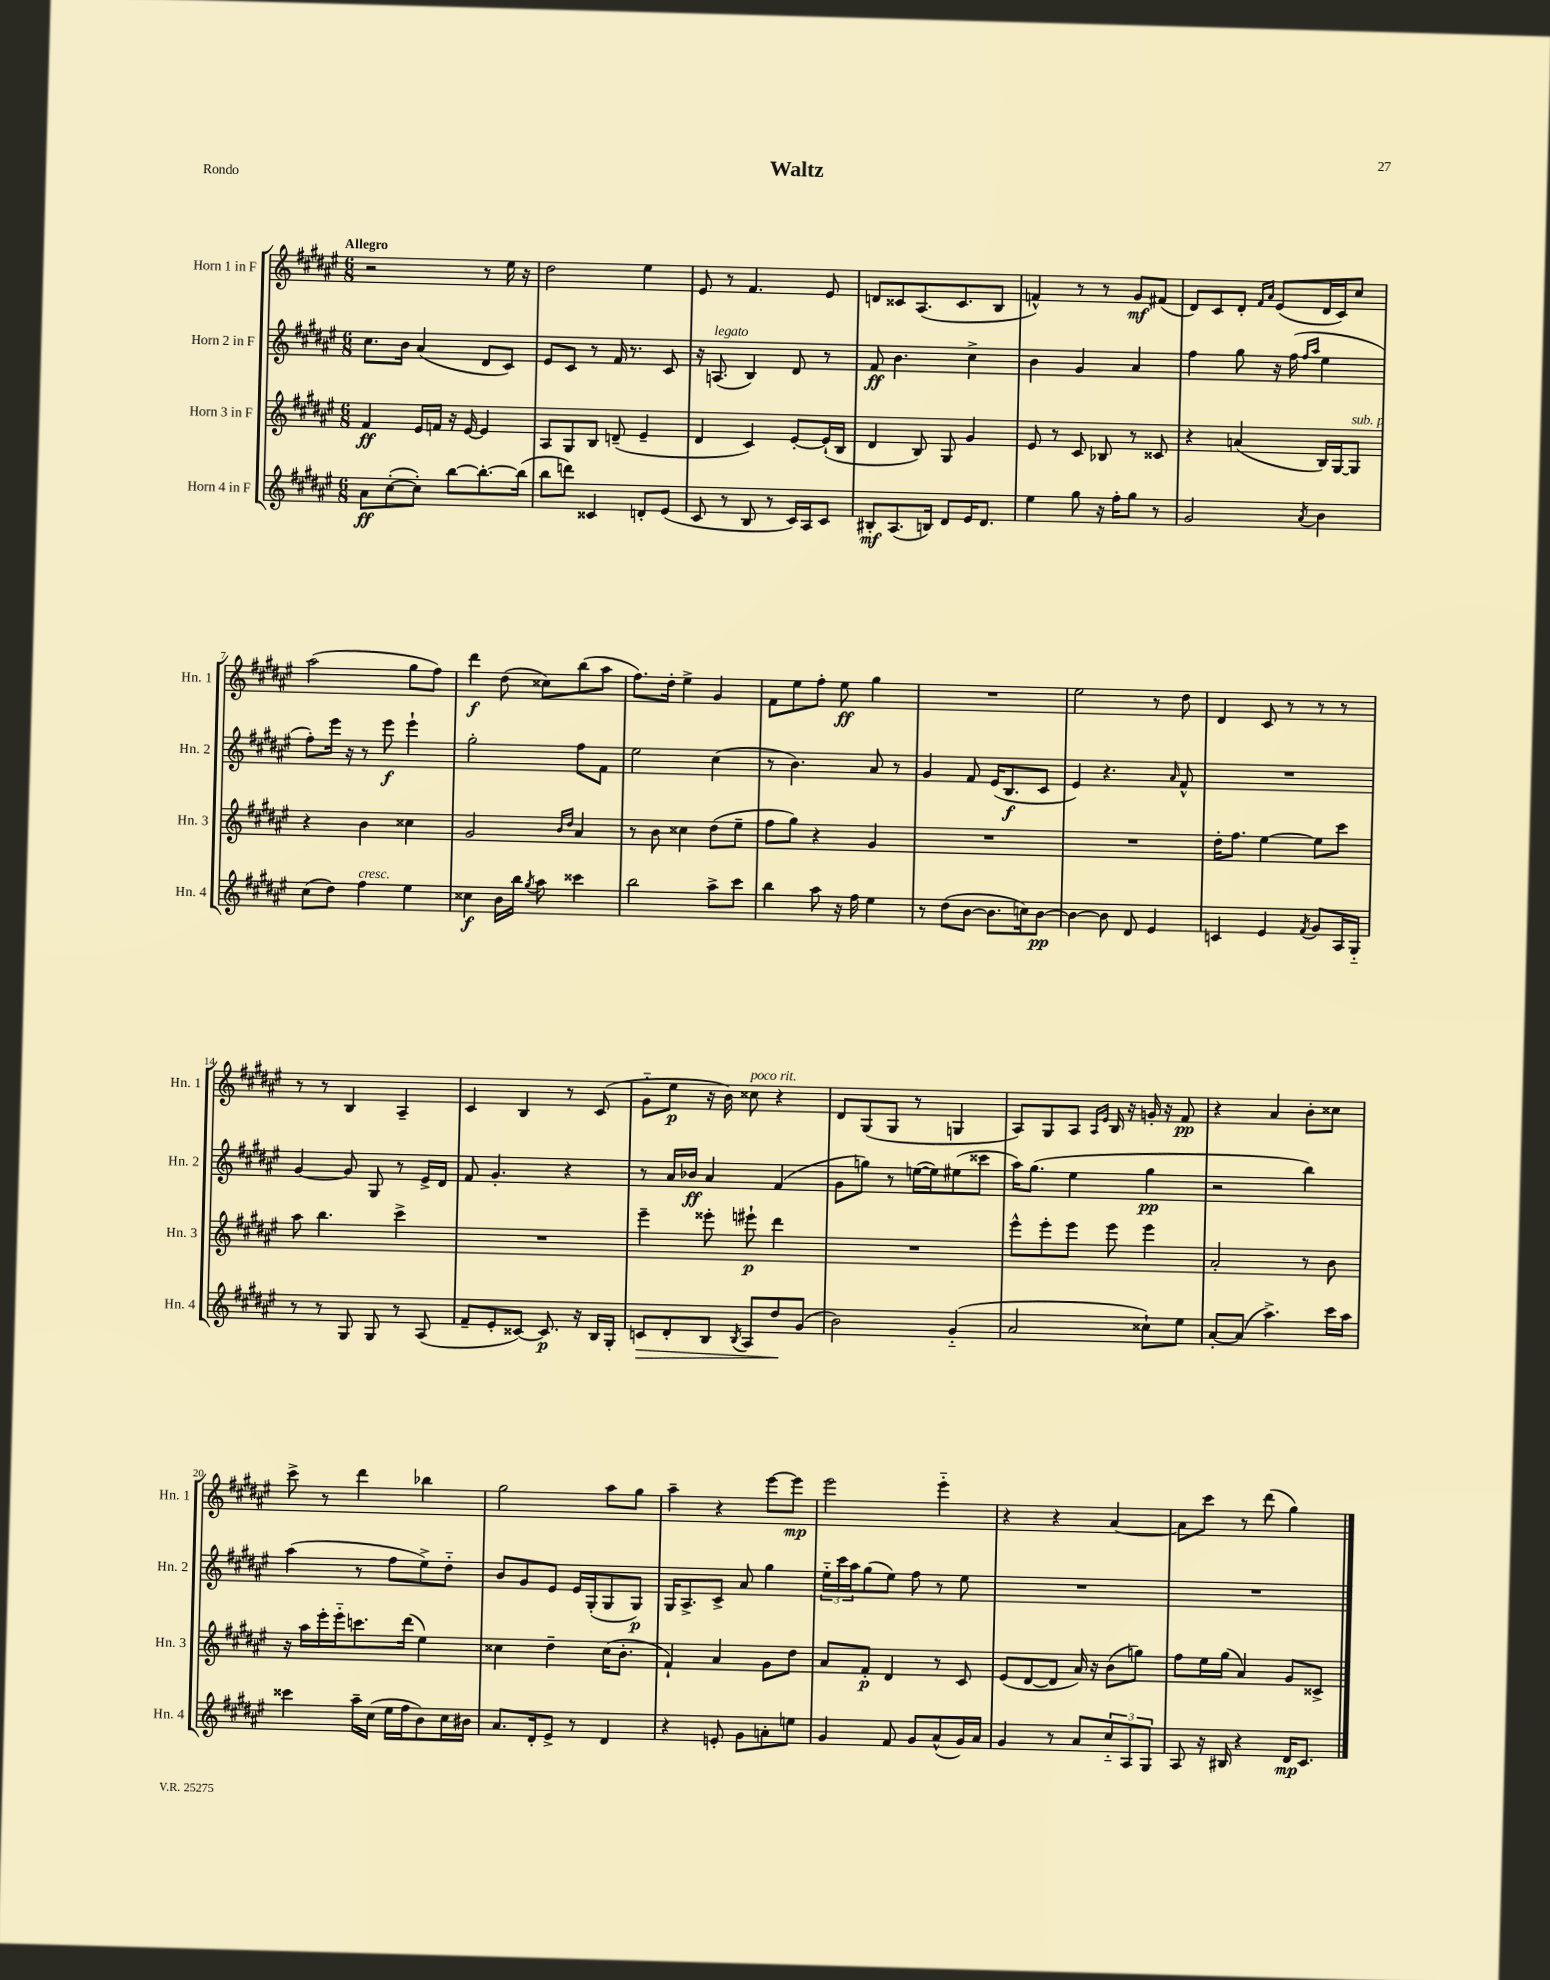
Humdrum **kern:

**kern	**dynam	**kern	**dynam	**kern	**dynam	**kern	**dynam
*part4	*part4	*part3	*part3	*part2	*part2	*part1	*part1
*staff4	*staff4	*staff3	*staff3	*staff2	*staff2	*staff1	*staff1
*I"Horn 4 in F	*	*I"Horn 3 in F	*	*I"Horn 2 in F	*	*I"Horn 1 in F	*
*I'Hn. 4	*	*I'Hn. 3	*	*I'Hn. 2	*	*I'Hn. 1	*
*clefG2	*	*clefG2	*	*clefG2	*	*clefG2	*
*k[f#c#g#d#a#e#]	*	*k[f#c#g#d#a#e#]	*	*k[f#c#g#d#a#e#]	*	*k[f#c#g#d#a#e#]	*
*M6/8	*	*M6/8	*	*M6/8	*	*M6/8	*
=1	=1	=1	=1	=1	=1	=1	=1
!	!	!	!	!	!	!LO:TX:a:B:t=Allegro	!
8a#\L	ff	4f#/	ff	8.cc#\L	.	2r	.
([8cc#'\	.	.	.	.	.	.	.
.	.	.	.	16b\Jk	.	.	.
8cc#'\J])	.	16e#/LL	.	(4a#/	.	.	.
.	.	16fn/JJ	.	.	.	.	.
[8bb\L	.	16r	.	.	.	.	.
.	.	[16e#/	.	.	.	.	.
8.bb'\_	.	4e#/]	.	8d#/L	.	8r	.
.	.	.	.	8c#/J)	.	16ee#\	.
(16bb\Jk]	.	.	.	.	.	16r	.
=2	=2	=2	=2	=2	=2	=2	=2
8bb\L	.	8A#/L	.	8e#/L	.	2dd#\	.
8dddn\J)	.	8G#/	.	8c#/J	.	.	.
4c##X/	.	8B/J	.	8r	.	.	.
.	.	(8dn~/	.	16f#/	.	.	.
.	.	.	.	8.r	.	.	.
8dn'/L	.	4e#~/	.	.	.	4ee#\	.
(8e#/J	.	.	.	8c#/	.	.	.
=3	=3	=3	=3	=3	=3	=3	=3
8c#/	.	4d#/	.	16r	.	8e#/	.
!	!	!	!	!LO:TX:a:i:t=legato	!	!	!
.	.	.	.	(8.An/	.	.	.
8r	.	.	.	.	.	8r	.
8B/	.	4c#/)	.	4B/)	.	4.f#/	.
8r	.	.	.	.	.	.	.
16c#/LL)	.	[8e#'/L	.	8d#/	.	.	.
16A#/J	.	.	.	.	.	.	.
8c#/J	.	(16e#`/L]	.	8r	.	8e#/	.
.	.	16B/JJ	.	.	.	.	.
=4	=4	=4	=4	=4	=4	=4	=4
8B#X'/L	mf	4d#/	.	8f#/	ff	8dn/L	.
(8.A#/	.	.	.	4.b\	.	8c##X/	.
.	.	8B/)	.	.	.	(8.A#/	.
16Bn/Jk)	.	.	.	.	.	.	.
8d#/L	.	8G#/	.	.	.	.	.
.	.	.	.	.	.	8.c##/	.
16e#/K	.	4g#/	.	4cc#^\	.	.	.
8.d#/J	.	.	.	.	.	.	.
.	.	.	.	.	.	8B/J	.
=5	=5	=5	=5	=5	=5	=5	=5
4ee#\	.	8e#/	.	4b\	.	4fn^^/)	.
.	.	8r	.	.	.	.	.
8gg#\	.	8c#/	.	4g#/	.	8r	.
16r	.	8B-X/	.	.	.	8r	.
16ff#'\KL	.	.	.	.	.	.	.
8gg#\J	.	8r	.	4a#/	.	8g#/L	mf
8r	.	8c##X/	.	.	.	(8f#X/J	.
=6	=6	=6	=6	=6	=6	=6	=6
2g#/	.	4r	.	4ff#\	.	8d#/L)	.
.	.	.	.	.	.	8c#/	.
.	.	(4an/	.	8gg#\	.	8d#'/J	.
.	.	.	.	.	.	16qqf#/LL	.
.	.	.	.	.	.	16qqa#/JJ	.
.	.	.	.	16r	.	(8e#/L	.
.	.	.	.	(16ff#\	.	.	.
.	.	.	.	16qqff#/LL	.	.	.
8qa#/	.	.	.	16qqaa#/JJ	.	.	.
4b\	.	16B/LL)	.	4ee#\	.	16d#/L	.
.	.	[16G#/J	.	.	.	16c#/J)	.
!	!	!LO:TX:a:i:t=sub. p	!	!	!	!	!
.	.	8G#/J]	.	.	.	8cc#/J	.
!!LO:LB:g=z
=7	=7	=7	=7	=7	=7	=7	=7
(8cc#\L	.	4r	.	8ff#'\L)	.	(2aa#\	.
8dd#\J)	.	.	.	16eee#\Jk	.	.	.
.	.	.	.	16r	.	.	.
!LO:TX:a:i:t=cresc.	!	!	!	!	!	!	!
4ff#\	.	4b\	.	8r	.	.	.
.	.	.	.	8eee#\	f	.	.
4ee#\	.	4cc##X\	.	4eee#`\	.	8gg#\L	.
.	.	.	.	.	.	8ff#\J)	.
=8	=8	=8	=8	=8	=8	=8	=8
4cc##X\	f	2g#/	.	2gg#'\	.	4ddd#\	f
16b\LL	.	.	.	.	.	(8dd#\	.
16bb\JJ	.	.	.	.	.	.	.
8qgg#/	.	.	.	.	.	.	.
8aa#\	.	.	.	.	.	8cc##X\L)	.
.	.	16qqb/LL	.	.	.	.	.
.	.	16qqdd#/JJ	.	.	.	.	.
4ccc##X\	.	4a#/	.	8ff#\L	.	(8bb\	.
.	.	.	.	8f#\J	.	8aa#\J	.
=9	=9	=9	=9	=9	=9	=9	=9
2bb\	.	8r	.	2ee#\	.	8.ff#\L)	.
.	.	8b\	.	.	.	.	.
.	.	.	.	.	.	16dd#'\Jk	.
.	.	4cc##X\	.	.	.	4ee#^\	.
8aa#^\L	.	(8dd#\L	.	(4cc#\	.	4g#/	.
8ccc#\J	.	8ee#~\J	.	.	.	.	.
=10	=10	=10	=10	=10	=10	=10	=10
4bb\	.	8ff#\L	.	8r	.	8f#\L	.
.	.	8gg#\J)	.	4.b\)	.	8ee#\	.
8aa#\	.	4r	.	.	.	8ff#'\J	.
16r	.	.	.	.	.	8ee#\	ff
16ff#\	.	.	.	.	.	.	.
4ee#\	.	4g#/	.	8a#/	.	4gg#\	.
.	.	.	.	8r	.	.	.
=11	=11	=11	=11	=11	=11	=11	=11
8r	.	2.r	.	4g#/	.	2.r	.
(8dd#\L	.	.	.	.	.	.	.
[8b\J	.	.	.	8f#/	.	.	.
8.b\L]	.	.	.	(16e#/KL	.	.	.
.	.	.	.	8.B/	f	.	.
16ccn\k)	.	.	.	.	.	.	.
[8b\J	pp	.	.	8c#/J	.	.	.
=12	=12	=12	=12	=12	=12	=12	=12
4b\_	.	2.r	.	4e#/)	.	2ee#\	.
8b\]	.	.	.	4.r	.	.	.
8d#/	.	.	.	.	.	.	.
4e#/	.	.	.	.	.	8r	.
.	.	.	.	16qqa#/	.	.	.
.	.	.	.	8f#^^/	.	8dd#\	.
=13	=13	=13	=13	=13	=13	=13	=13
4cn/	.	16dd#'\KL	.	2.r	.	4d#/	.
.	.	8.ff#\J	.	.	.	.	.
4e#/	.	[4ee#\	.	.	.	8c#/	.
.	.	.	.	.	.	8r	.
8qf#/	.	.	.	.	.	.	.
8g#/L	.	8ee#\L]	.	.	.	8r	.
16A#/L	.	8ccc#\J	.	.	.	8r	.
16G#/JJ	.	.	.	.	.	.	.
!!LO:LB:g=z
=14	=14	=14	=14	=14	=14	=14	=14
8r	.	8aa#\	.	[4g#/	.	8r	.
8r	.	4.bb\	.	.	.	8r	.
8G#/	.	.	.	8g#/]	.	4B/	.
8G#/	.	.	.	8G#/	.	.	.
8r	.	4ccc#^\	.	8r	.	4A#~/	.
(8A#/	.	.	.	16e#^/LL	.	.	.
.	.	.	.	16d#/JJ	.	.	.
=15	=15	=15	=15	=15	=15	=15	=15
8f#~/L	.	2.r	.	8f#/	.	4c#/	.
8e#'/	.	.	.	4.g#'/	.	.	.
[8c##X/J)	.	.	.	.	.	4B/	.
8.c##/]	p	.	.	.	.	.	.
.	.	.	.	4r	.	8r	.
16r	.	.	.	.	.	.	.
16B/LL	.	.	.	.	.	(8c#/	.
16G#'/JJ	.	.	.	.	.	.	.
=16	=16	=16	=16	=16	=16	=16	=16
!	!LO:HP:b	!	!	!	!	!	!
8cn/L	>	4eee#~\	.	8r	.	8g#\L	.
8d#'/	.	.	.	16a#/LL	.	8ee#\J	p
.	.	.	.	16b-X/JJ	ff	.	.
8B/J	.	8eee##X'\	.	4a#/	.	16r	.
.	.	.	.	.	.	16b\)	.
8qB/	.	.	.	.	.	.	.
!	!	!	!	!	!	!LO:TX:a:i:t=poco rit.	!
8A#/L	.	8eee#X`\	p	.	.	8cc##X\	.
8dd#/	.	4ddd#\	.	(4f#/	.	4r	.
(8g#/J	]	.	.	.	.	.	.
=17	=17	=17	=17	=17	=17	=17	=17
2b\)	.	2.r	.	8g#\L	.	8d#/L	.
.	.	.	.	8ggn\J)	.	(8G#/	.
.	.	.	.	8r	.	8G#/J	.
.	.	.	.	([16een\LL	.	8r	.
.	.	.	.	16ee\J])	.	.	.
(4g#/	.	.	.	(8ee#X\	.	4Gn/	.
.	.	.	.	8ccc##X\J	.	.	.
=18	=18	=18	=18	=18	=18	=18	=18
2a#/	.	8eee#^^\L	.	16aa#\KL)	.	8A#/L)	.
.	.	.	.	(8.gg#\J	.	.	.
.	.	8eee#'\	.	.	.	8G#/	.
.	.	8eee#\J	.	4ee#\	.	8A#/J	.
.	.	.	.	.	.	16qqA#/LL	.
.	.	.	.	.	.	16qqe#/JJ	.
.	.	8eee#\	.	.	.	16B/	.
.	.	.	.	.	.	16r	.
8cc##X`\L)	.	4eee#\	.	4gg#\	pp	16gn'/	.
.	.	.	.	.	.	16r	.
8ee#\J	.	.	.	.	.	8f#/	pp
=19	=19	=19	=19	=19	=19	=19	=19
[8a#'/L	.	2a#'/	.	2r	.	4r	.
(8a#/J]	.	.	.	.	.	.	.
4.aa#^\)	.	.	.	.	.	4a#/	.
.	.	8r	.	4bb\)	.	8b'\L	.
16ccc#\LL	.	8b\	.	.	.	8cc##X\J	.
16aa#\JJ	.	.	.	.	.	.	.
!!LO:LB:g=z
=20	=20	=20	=20	=20	=20	=20	=20
4ccc##X\	.	16r	.	(4aa#\	.	8ccc#^\	.
.	.	16aa#\LL	.	.	.	.	.
.	.	16eee#'\	.	.	.	8r	.
.	.	16eee#\J	.	.	.	.	.
16aa#~\LL	.	8.cccn\	.	8r	.	4ddd#\	.
(16cc#\JJ	.	.	.	.	.	.	.
16ee#\LL	.	.	.	8ff#\L	.	.	.
16ff#\J	.	(16ddd#\Jk	.	.	.	.	.
8b\)	.	4ee#\)	.	8ee#^\)	.	4bb-X\	.
16cc#\L	.	.	.	8dd#\J	.	.	.
16b#X\JJ	.	.	.	.	.	.	.
=21	=21	=21	=21	=21	=21	=21	=21
8.a#/L	.	4cc##X\	.	8b/L	.	2gg#\	.
.	.	.	.	8g#/	.	.	.
16d#'/k	.	.	.	.	.	.	.
8e#^/J	.	4dd#~\	.	8e#/J	.	.	.
8r	.	.	.	16e#/LL	.	.	.
.	.	.	.	(16G#'/J	.	.	.
4d#/	.	(16cc##\KL	.	8G#/	.	8aa#\L	.
.	.	8.b'\J	.	.	.	.	.
.	.	.	.	8G#/J)	p	8gg#\J	.
=22	=22	=22	=22	=22	=22	=22	=22
4r	.	4f#`/)	.	16G#/KL	.	4aa#~\	.
.	.	.	.	8.A#^/	.	.	.
8en'/	.	4a#/	.	8c#^/J	.	4r	.
8g#\L	.	.	.	8a#/	.	.	.
8an'\	.	8g#\L	.	4gg#\	.	[8eee#\L	.
8een\J	.	8dd#\J	.	.	.	8eee#\J]	mp
=23	=23	=23	=23	=23	=23	=23	=23
4g#/	.	8a#/L	.	24ee#\LL	.	2eee#\	.
.	.	.	.	24ccc#\	.	.	.
.	.	.	.	24aa#\J	.	.	.
.	.	8f#'/J	p	(8gg#\	.	.	.
8f#/	.	4d#/	.	8ee#\J)	.	.	.
8g#/L	.	.	.	8ff#\	.	.	.
(8a#^^/	.	8r	.	8r	.	4eee#\	.
16g#/L)	.	8c#/	.	8ee#\	.	.	.
16a#/JJ	.	.	.	.	.	.	.
=24	=24	=24	=24	=24	=24	=24	=24
4g#/	.	(8e#/L	.	2.r	.	4r	.
.	.	[8d#/	.	.	.	.	.
8r	.	8d#/J]	.	.	.	4r	.
8a#/L	.	16a#/)	.	.	.	.	.
.	.	16r	.	.	.	.	.
12cc#/	.	(8b\L	.	.	.	[4a#/	.
12A#/	.	.	.	.	.	.	.
.	.	8ggn\J)	.	.	.	.	.
12G#/J	.	.	.	.	.	.	.
=25	=25	=25	=25	=25	=25	=25	=25
8A#/	.	8ff#\L	.	2.r	.	8a#\L]	.
16r	.	16ee#\L	.	.	.	8ccc#\J	.
16B#X/	.	(16gg#\JJ	.	.	.	.	.
4r	.	4a#/)	.	.	.	8r	.
.	.	.	.	.	.	(8ddd#\	.
16d#/KL	mp	8g#/L	.	.	.	4gg#\)	.
8.c#/J	.	.	.	.	.	.	.
.	.	8c##X^/J	.	.	.	.	.
==	==	==	==	==	==	==	==
*-	*-	*-	*-	*-	*-	*-	*-
